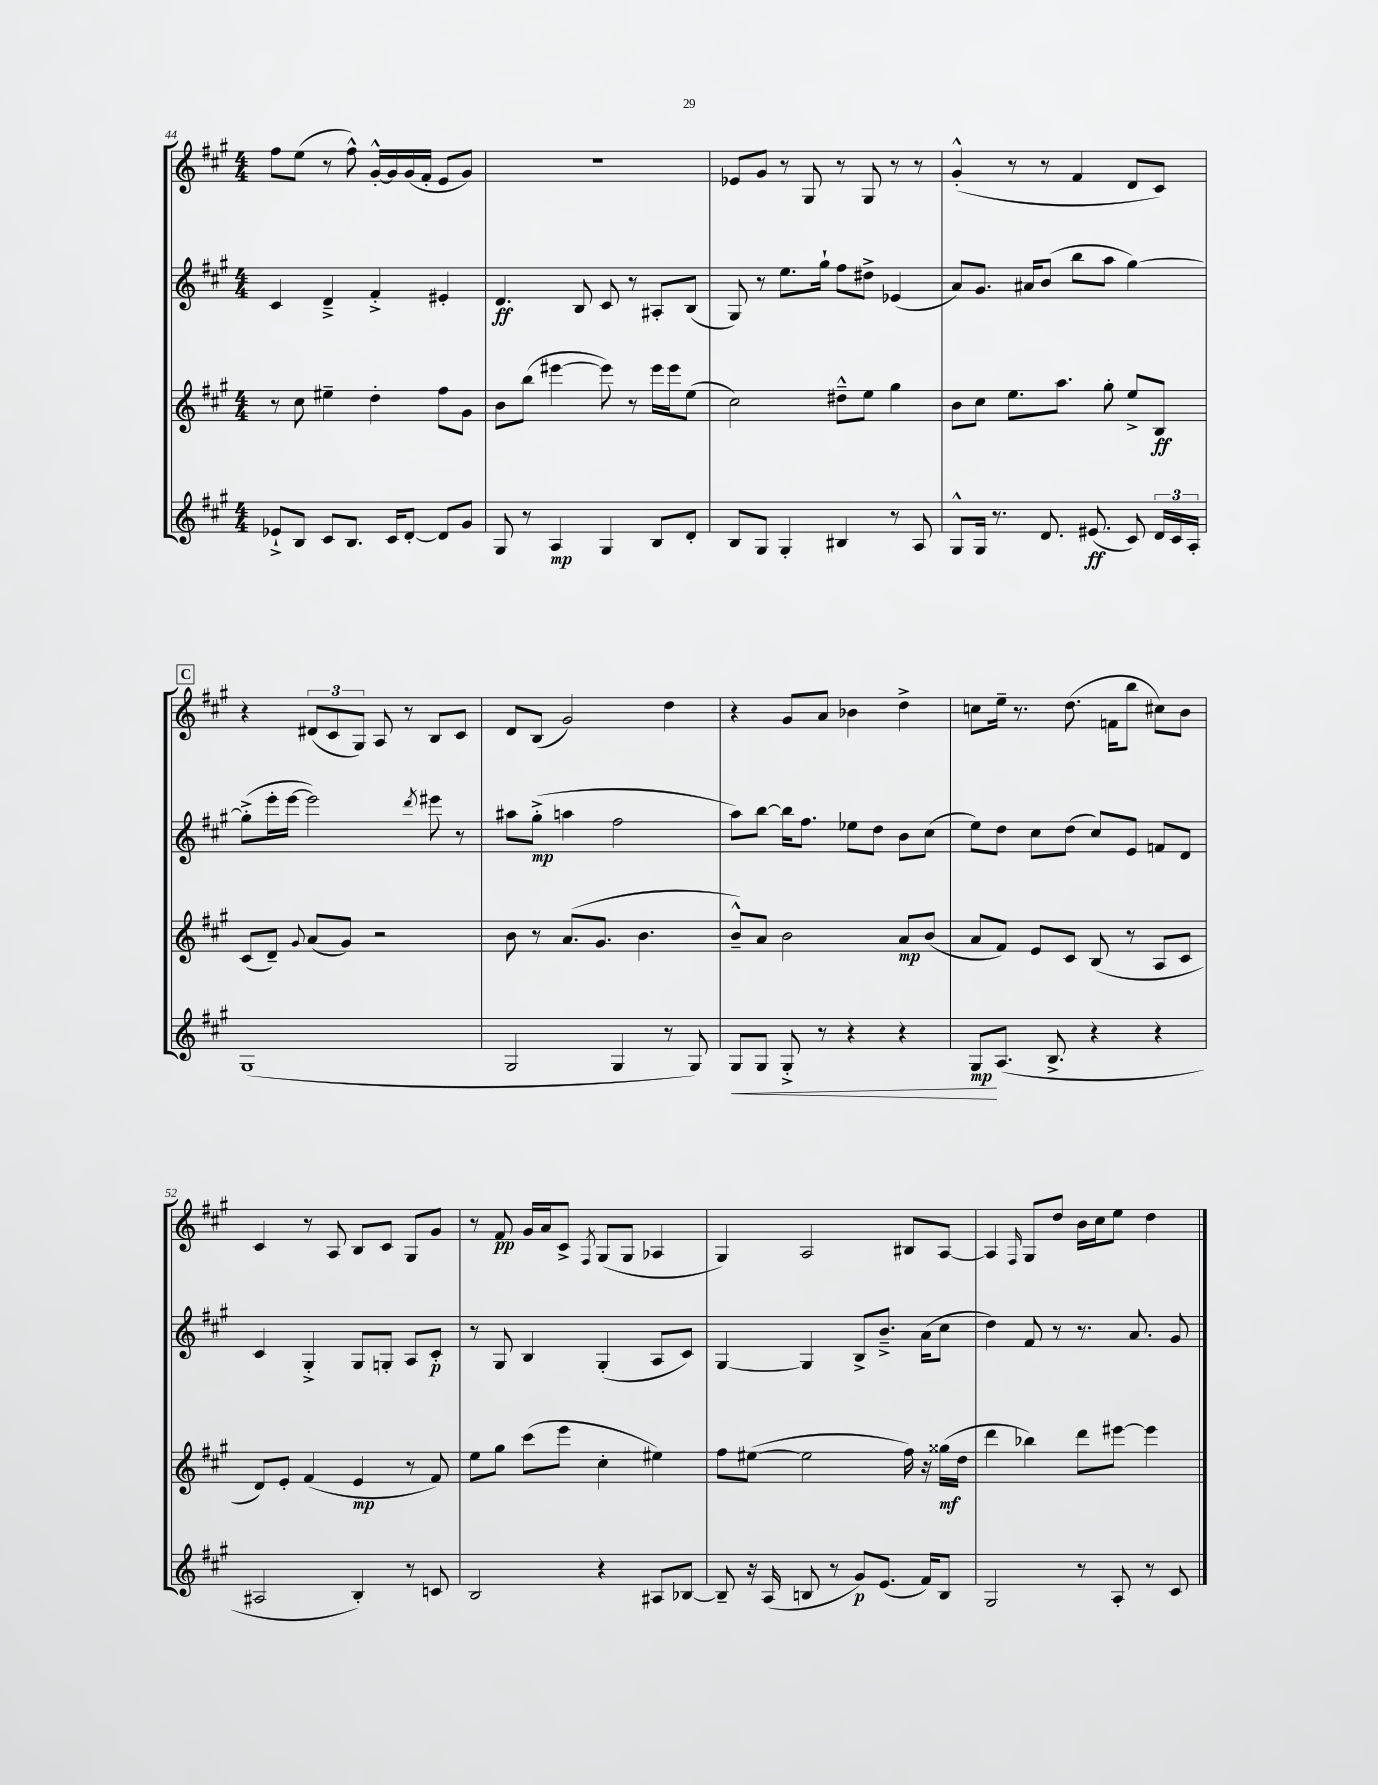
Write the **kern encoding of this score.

**kern	**kern	**kern	**kern
*staff4	*staff3	*staff2	*staff1
*clefG2	*clefG2	*clefG2	*clefG2
*k[f#c#g#]	*k[f#c#g#]	*k[f#c#g#]	*k[f#c#g#]
*M4/4	*M4/4	*M4/4	*M4/4
8e-`^	8r	4c#	8ff#
8B	8cc#	.	(8ee
8c#	4ee#~	4d~^	8r
8.B	.	.	8ff#^^)
.	4dd'	4f#'^	[16g#'^^
16c#	.	.	16g#]
[8d'	.	.	(16g#
.	.	.	16f#'
8d]	8ff#	4e#'	8e
8g#	8g#	.	8g#)
=	=	=	=
8G#	8b	4.d	1r
8r	(8bb	.	.
4A	[4eee#	.	.
.	.	8B	.
4G#	8eee#])	8c#	.
.	8r	8r	.
8B	16eee#	8A#'	.
.	16eee#	.	.
8d'	(8ee	(8B	.
=	=	=	=
8B	2cc#)	8G#)	8e-
8G#	.	8r	8g#
4G#'	.	8.ee	8r
.	.	.	8G#
.	.	16gg#`	.
4B#	8dd#~^^	8ff#	8r
.	8ee	8dd#^	8G#
8r	4gg#	(4e-	8r
8A	.	.	8r
=	=	=	=
8G#^^	8b	8a)	(4g#'^^
16G#	8cc#	8.g#	.
8.r	.	.	.
.	8.ee	.	8r
.	.	16a#	.
8.d	.	(8b	8r
.	8.aa	.	.
.	.	8bb	4f#
(8.e#	.	.	.
.	8gg#'	8aa	.
8c#)	8ee^	[4gg#)	8d
24d	8B	.	8c#)
24c#	.	.	.
24A'	.	.	.
=	=	=	=
(1G#	(8c#	(8gg#'^]	4r
.	8d~)	16eee'	.
.	.	[16eee	.
.	8qqg#	.	.
.	(8a	2eee])	(12d#
.	.	.	12c#
.	8g#)	.	.
.	.	.	12G#)
.	2r	.	8A
.	.	.	8r
.	.	8qddd	.
.	.	8eee#	8B
.	.	8r	8c#
=	=	=	=
2G#	8b	8aa#	8d
.	8r	(8gg#'^	(8B
.	(8.a	4aa	2g#)
.	8.g#	.	.
4G#	.	2ff#	.
.	4.b	.	.
8r	.	.	4dd
8G#)	.	.	.
=	=	=	=
8G#	8b~^^)	8aa)	4r
8G#	8a	[8bb	.
8G#'^	2b	16bb]	8g#
.	.	8.ff#	.
8r	.	.	8a
4r	.	8ee-	4b-
.	.	8dd	.
4r	8a	8b	4dd^
.	(8b	(8cc#	.
=	=	=	=
8G#	8a	8ee)	8cc
(8.A	8f#)	8dd	16ee~
.	.	.	8.r
.	8e	8cc#	.
8.B^	.	.	.
.	8c#	(8dd	(8.dd
4r	(8B	8cc#)	.
.	.	.	16f
.	8r	8e	8bb
4r	8A	8f	8cc#)
.	8c#	8d	8b
=	=	=	=
2A#	8d)	4c#	4c#
.	8e'	.	.
.	(4f#	4G#'^	8r
.	.	.	8A
4B')	4e	8G#	8B
.	.	8G'	8c#
8r	8r	8A	8G#
8c	8f#)	8c#'	8g#
=	=	=	=
2B	8ee	8r	8r
.	8gg#	8G#	8f#
.	(8ccc#	4B	16g#
.	.	.	16a
.	8eee	.	8c#^
.	.	.	8qF#
4r	4cc#'	(4G#'	(8G#
.	.	.	8G#
8A#	4ee#)	8A	4A-
[8B-	.	8c#)	.
=	=	=	=
8B-~]	8ff#	[4G#	4G#)
16r	([8ee#	.	.
(16A	.	.	.
8B	2ee#]	4G#]	2A
8r	.	.	.
8g#)	.	8B^	.
(8.e	.	8.b~^	.
.	16ff#)	.	8B#
16f#)	16r	(16a	.
8B	(16gg##	8cc#	[8A
.	16dd	.	.
=	=	=	=
2G#	4ddd	4dd)	4A]
.	.	.	16qqF#
.	4bb-)	8f#	8G#
.	.	8r	8dd
8r	8ddd	8.r	16b
.	.	.	16cc#
8A'	[8eee#	.	8ee
.	.	8.a	.
8r	4eee#]	.	4dd
8c#	.	8g#	.
==	==	==	==
*-	*-	*-	*-
